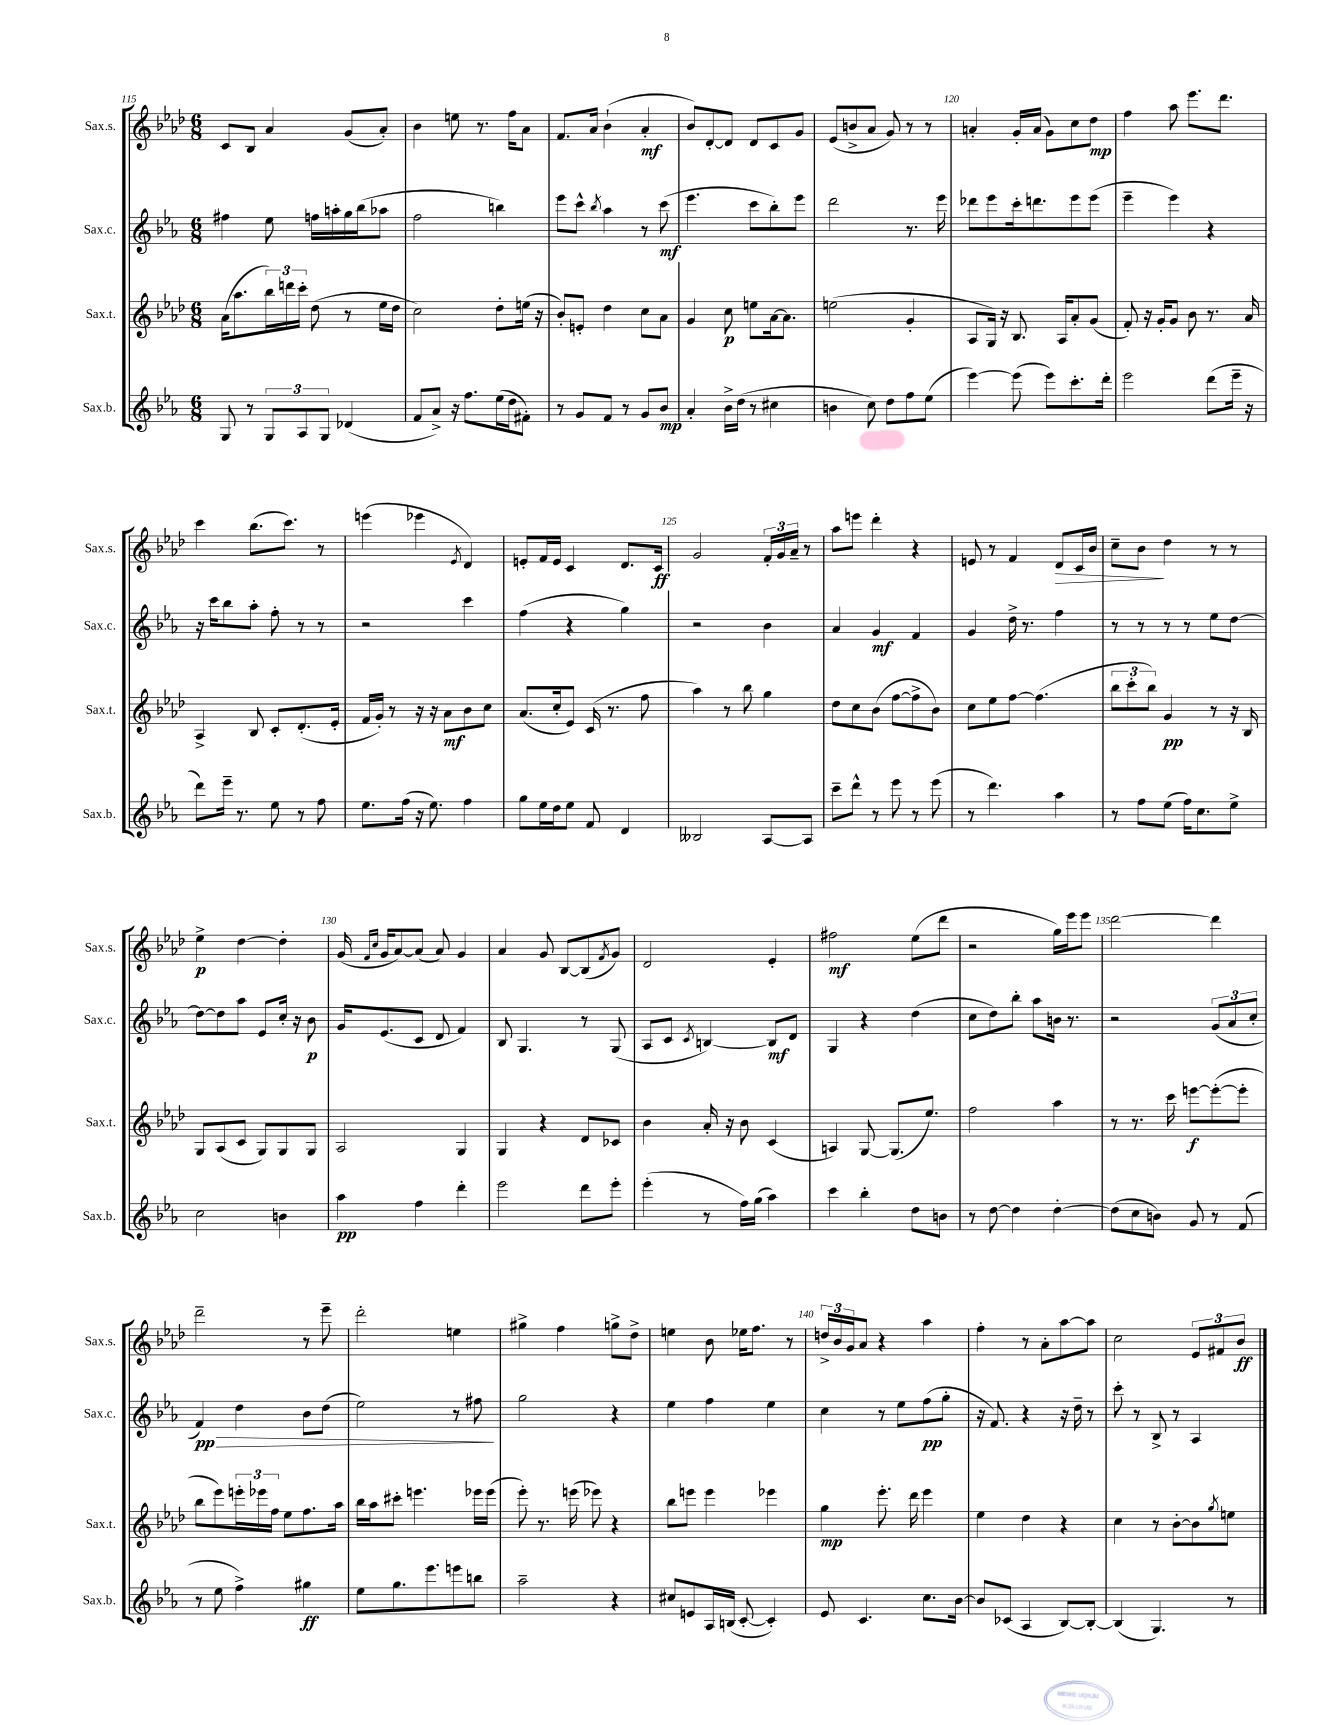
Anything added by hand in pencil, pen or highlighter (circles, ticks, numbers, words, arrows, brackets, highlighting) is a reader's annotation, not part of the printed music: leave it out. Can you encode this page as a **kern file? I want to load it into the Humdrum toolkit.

**kern	**kern	**kern	**kern
*staff4	*staff3	*staff2	*staff1
*clefG2	*clefG2	*clefG2	*clefG2
*k[b-e-a-]	*k[b-e-a-d-]	*k[b-e-a-]	*k[b-e-a-d-]
*M6/8	*M6/8	*M6/8	*M6/8
8G	(16a-	4ff#	8c
.	8.aa-	.	.
8r	.	.	8B-
12G	24bb-)	8ee-	4a-
.	24ddd	.	.
12A-	24ccc'	.	.
.	(8dd-	16ff	.
12G	.	.	.
.	.	16aa'	.
(4d-	8r	16gg	(8g
.	.	(16bb-	.
.	16ee-	8aa-	8a-')
.	16dd-	.	.
=	=	=	=
8f	2cc)	2ff	4b-
8a-^)	.	.	.
16r	.	.	8ee
8.ff	.	.	.
.	.	.	8.r
(16ee-	8dd-'	4bb)	.
16dd	.	.	16ff
8f#')	(16ee	.	8a-
.	16r	.	.
=	=	=	=
8r	8b-')	8eee-	8.f
8g	8e'	8ccc^^	.
.	.	.	16a-
.	.	8qbb-	.
8f	4dd-	4aa-	(4b-`
8r	.	.	.
8g	8cc	8r	4a-'
8b-	8a-	(8ccc	.
=	=	=	=
4a-'	4g	4.eee-	8b-)
.	.	.	[8d-'
16b-^	8cc	.	8d-]
(16dd	.	.	.
8r	8ee	8ccc	8d-
4cc#	[16a-	8bb-')	8c
.	8.a-]	.	.
.	.	8eee-	8g
=	=	=	=
4b	(2ee	2ddd	(8e-
.	.	.	8b^
8cc)	.	.	8a-
8dd	.	.	8g)
8ff	4g'	8.r	8r
(8ee-	.	.	8r
.	.	16eee-	.
=	=	=	=
[4eee-)	8A-	8ddd-	4a'
.	16G)	8eee-	.
.	16r	.	.
(8eee-]	8.B-	16ccc'	16g'
.	.	8.ddd	(16a
8eee-)	.	.	8g)
.	16A-	.	.
8.ccc'	8a-'	8eee-	8cc
.	(8g	(8eee-	8dd-
16ddd'	.	.	.
=	=	=	=
2eee-	8f')	4eee-~	4ff
.	16r	.	.
.	16g'	.	.
.	8g	4eee-)	8aa-
.	8b-	.	8.eee-
(8ddd	8.r	4r	.
.	.	.	8.ddd-
16eee-~	.	.	.
16r	16a-	.	.
=	=	=	=
8ddd)	4A-^	16r	4ccc
.	.	16ccc	.
16eee-~	.	8bb-	.
8.r	.	.	.
.	8B-	8aa-'	(8.bb-
8ee-	8c'	8ff'	.
.	.	.	8.ccc)
8r	(8.d-'	8r	.
8ff	.	8r	8r
.	16e-'	.	.
=	=	=	=
8.ee-	16f	2r	(4eee
.	16g')	.	.
.	8r	.	.
(16ff	.	.	.
16r	16r	.	4eee-
8.ee-)	16r	.	.
.	8a-	.	.
.	.	.	8qe-
4ff	8b-	4ccc	4d-)
.	8cc	.	.
=	=	=	=
8gg	(8.a-	(4ff	8e'
16ee-	.	.	16f
16dd	16cc'	.	16e
8ee-	8e-)	4r	4c
8f	(16c	.	.
.	8.r	.	.
4d	.	4gg)	8.d-
.	8ff	.	.
.	.	.	16c
=	=	=	=
2B--	4aa-)	2r	2g
.	8r	.	.
.	8bb-	.	.
[8A-	4gg	4b-	24f'
.	.	.	24g
.	.	.	24a-~
8A-]	.	.	8r
=	=	=	=
8ccc~	8dd-	4a-	8aa-
8ddd^^	8cc	.	8eee
8r	(8b-	4g	4ddd-'
8eee-	[8ff	.	.
8r	8ff^]	4f	4r
(8eee-	8b-)	.	.
=	=	=	=
8r	8cc	4g	8e
4.ddd)	8ee-	.	8r
.	[8ff	16dd^	4f
.	.	8.r	.
.	(4.ff]	.	.
4aa-	.	4ff	8d-
.	.	.	16c
.	.	.	16b-
=	=	=	=
8r	12bb-	8r	8cc~
.	12ccc'	.	.
8ff	.	8r	8b-
.	12bb-)	.	.
(8ee-	4g	8r	4dd-
16ff)	.	8r	.
8.cc	.	.	.
.	8r	8ee-	8r
8ee-^	16r	[8dd	8r
.	16B-	.	.
=	=	=	=
2cc	8G	8dd_	4ee-^
.	(8A-	8dd]	.
.	8c	8aa-	[4dd-
.	8G)	8e-	.
4b	8G	16cc'	4dd-']
.	.	16r	.
.	8G	8b-	.
=	=	=	=
4aa-	2A-	16g	(16g
.	.	.	16qqf
.	.	.	16qqcc
.	.	(8.e-	16g
.	.	.	[8a-)
4ff	.	8c	(8a-]
.	.	8d	8a-)
4ddd'	4G	4f)	4g
=	=	=	=
2eee-	4G	8B-	4a-
.	.	4.G	.
.	4r	.	8g
.	.	.	[8B-
8ddd	8d-	8r	(8B-]
.	.	.	8qf
8eee-'	8c-	(8G	8g)
=	=	=	=
(4eee-'	4b-	8A-	2d-
.	.	8c	.
.	.	8qc	.
8r	16a-'	[4B)	.
.	16r	.	.
16ff)	8b-	.	.
(16gg	.	.	.
4aa-)	(4c	8B]	4e-'
.	.	8d	.
=	=	=	=
4ccc	4A)	4G	2ff#
4bb-'	[8G	4r	.
.	(8.G]	.	.
8dd	.	(4dd	(8ee-
.	8.ee-)	.	.
8b	.	.	8ddd-
=	=	=	=
8r	2ff	8cc	2r
[8dd	.	8dd)	.
4dd]	.	8bb-'	.
.	.	8aa-	.
[4dd'	4aa-	16b	16gg)
.	.	8.r	16eee-
.	.	.	8eee-
=	=	=	=
(8dd]	8r	2r	[2ddd-
8cc	8.r	.	.
8b)	.	.	.
.	16ccc	.	.
8g	[8eee	.	.
8r	(8eee'_	(12g	4ddd-]
.	.	12a-	.
(8f	8eee']	.	.
.	.	12cc'	.
=	=	=	=
8r	8bb-	4f)	2ddd-~
8ee-	8eee-)	.	.
4ff^)	24eee'	4dd	.
.	24eee-	.	.
.	24ff	.	.
.	8ee-	.	.
4gg#	8.ff	8b-	8r
.	.	(8dd	8eee-~
.	16aa-	.	.
=	=	=	=
8ee-	16bb-	2ee-)	2ddd-'
.	16aa-	.	.
8.gg	8ccc#'	.	.
.	4.eee	.	.
8.eee-	.	.	.
8eee	.	8r	4ee
8bb	16eee-	8ff#	.
.	(16eee-	.	.
=	=	=	=
2aa-~	8eee-')	2gg	4gg#^
.	8.r	.	.
.	.	.	4ff
.	(16eee	.	.
.	8eee-)	.	.
4r	4r	4r	8gg^
.	.	.	8dd-^
=	=	=	=
8cc#	8bb-	4ee-	4ee
8e	8eee	.	.
16A-	4eee	4ff	8b-
(16B	.	.	.
[8c'	.	.	16ee-
.	.	.	8.ff
4c'])	4eee-	4ee-	.
.	.	.	8r
=	=	=	=
8e-	4gg	4cc	24dd^
.	.	.	24b-
.	.	.	24g
4.c	.	.	8a-
.	8.eee-'	8r	4r
.	.	8ee-	.
.	16ddd-	.	.
8.cc	4eee-	(8ff	4aa-
.	.	8gg'	.
[16b-	.	.	.
=	=	=	=
8b-]	4ee-	16r	4ff'
.	.	8.f)	.
(8c-	.	.	.
4A-	4dd-	4r	8r
.	.	.	8a-'
[8B-)	4r	16r	[8aa-
.	.	16dd~	.
8B-'_	.	8r	8aa-]
=	=	=	=
(4B-]	4cc	8ccc'	2cc
.	.	8r	.
4.G)	8r	8B-^	.
.	[8b-'	8r	.
.	8b-]	4A-	12e-
.	.	.	12f#
.	8qgg	.	.
8r	8ee	.	.
.	.	.	12b-
==	==	==	==
*-	*-	*-	*-
